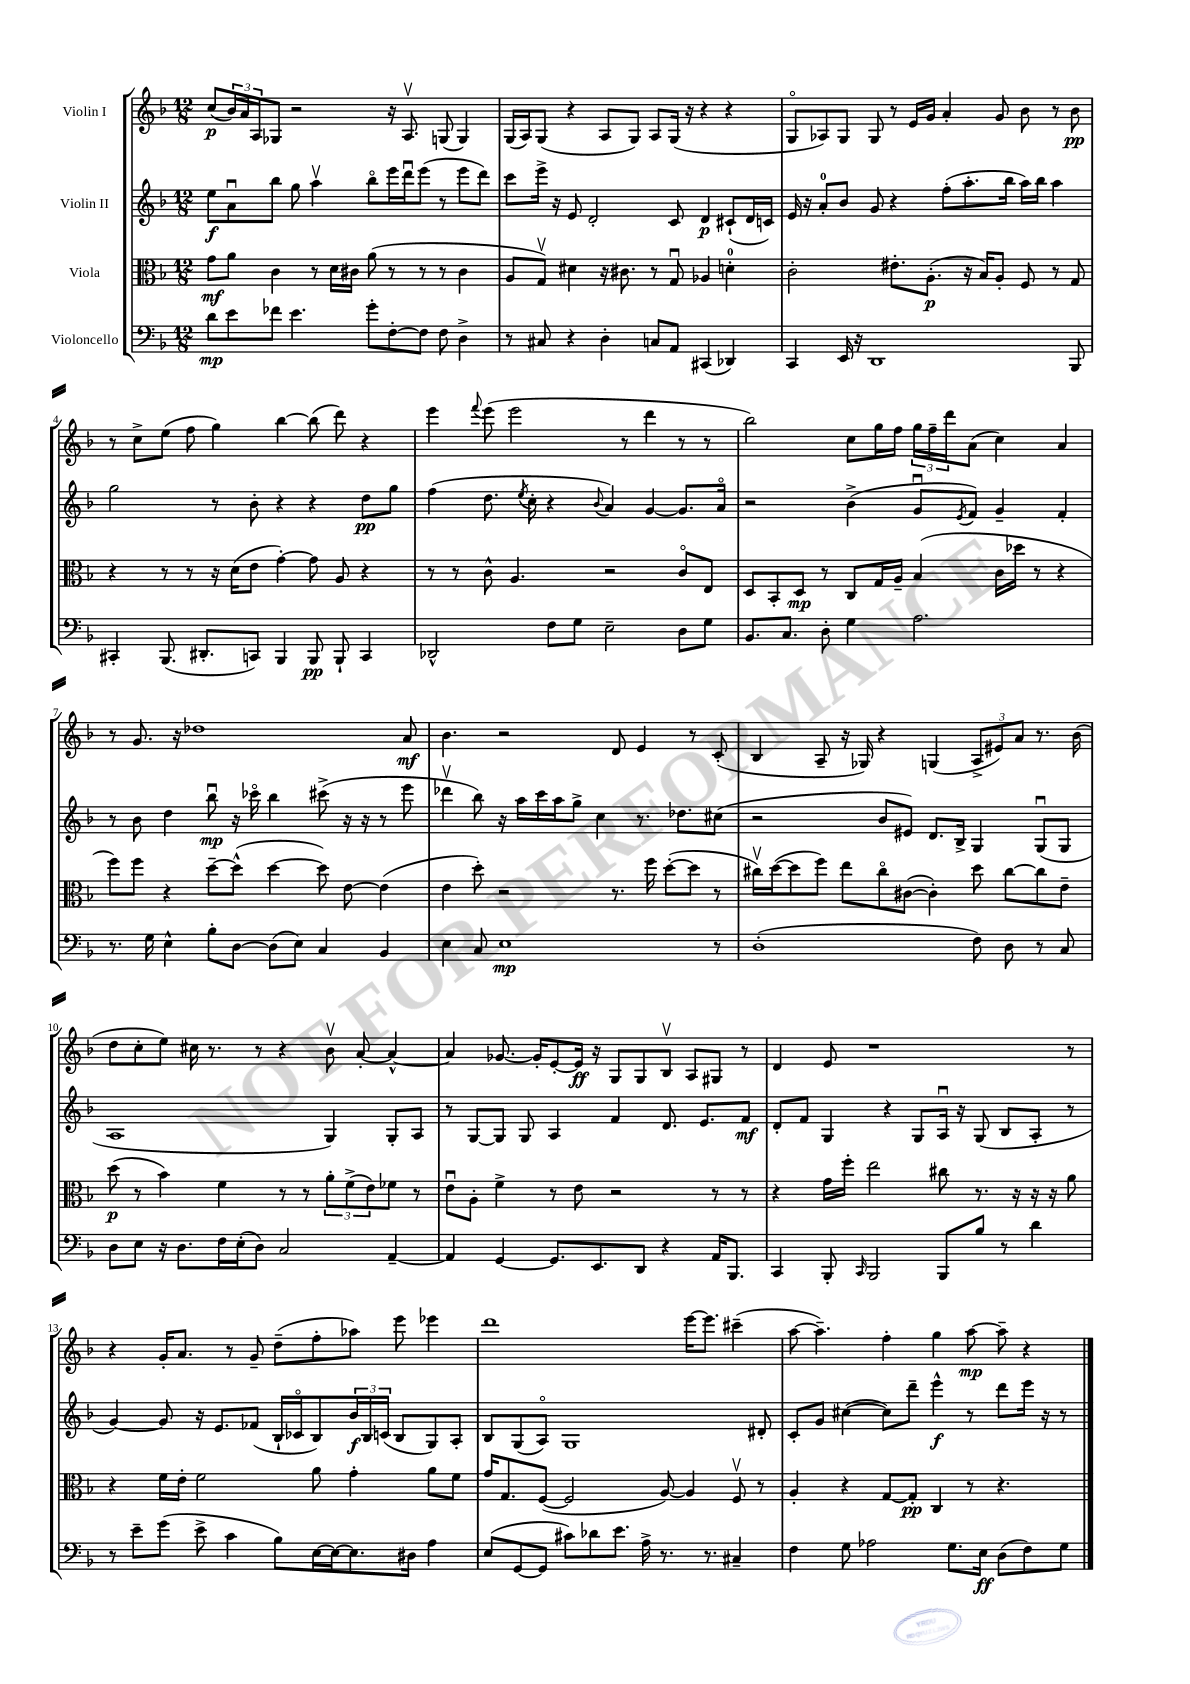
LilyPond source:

<<
\new StaffGroup <<
\new Staff = "s0" \with { instrumentName = "Violin I" } {
    \clef treble \key f \major \numericTimeSignature \time 12/8
    c''8\p( \tuplet 3/2 { bes'16) a'16 a16 } ges8 r2 r16 a8.\upbow g8( g4) |
    g16( a16) g8( r4 a8 g8) a8 g16( r16 r4 r4 |
    g8\flageolet aes8) g8 g8 r8 e'16 g'16 a'4-. g'8 bes'8 r8 bes'8\pp |
    r8 c''8-> e''8( f''8 g''4) bes''4~ bes''8( d'''8) r4 |
    e'''4 \appoggiatura { f'''8 } e'''8( e'''2 r8 d'''4 r8 r8 |
    bes''2) c''8 g''16 f''16 \tuplet 3/2 { g''16 f''16-- d'''16 } a'8( c''4) a'4 |
    r8 g'8. r16 des''1 a'8\mf |
    bes'4. r2 d'8 e'4 r8 c'8-.( |
    bes4 a8-- r16 ges16) r4 g4( \tuplet 3/2 { a8-> eis'8) a'8 } r8. bes'16( |
    d''8 c''8-. e''8) cis''16 r8. r8 r4 bes'8\upbow a'8~-. a'4~-^ |
    a'4 ges'8.~ ges'16-. e'8~-. e'16\ff r16 g8 g8 bes8\upbow a8 gis8 r8 |
    d'4 e'8 r1 r8 |
    r4 g'16-. a'8. r8 g'8-- d''8--( f''8-. aes''8) e'''8 ees'''4 |
    d'''1 e'''16~ e'''8. cis'''4--( |
    a''8~ a''4.--) f''4-. g''4 a''8~\mp a''8-- r4 \bar "|." |
}
\new Staff = "s1" \with { instrumentName = "Violin II" } {
    \clef treble \key f \major \numericTimeSignature \time 12/8
    e''8\f a'8\downbow bes''8 g''8 a''4\upbow bes''8\flageolet e'''16 d'''16\downbow e'''8( r8 e'''8 d'''8) |
    c'''8 e'''16-> r16 e'8 d'2-. c'8 d'4\p cis'8-!( d'16 c'16) |
    e'16 r16 a'8-0-. bes'8 g'8 r4 f''8-.( a''8.-. bes''16 a''16) bes''16 a''4 |
    g''2 r8 bes'8-. r4 r4 d''8\pp g''8 |
    f''4( d''8. \acciaccatura { e''8 } c''16-. r4 \appoggiatura { bes'8 } a'4) g'4~ g'8. a'16\flageolet |
    r2 bes'4->( g'8\downbow \acciaccatura { e'8 } f'8) g'4-- f'4-. |
    r8 bes'8 d''4 bes''8\downbow\mp r16 ces'''16\flageolet bes''4 cis'''8->( r16 r16 r8 e'''8 |
    des'''4\upbow bes''8) r16 a''16 c'''16 a''16 g''8-> c''4 r8. des''8. cis''8( |
    r2 bes'8 eis'8) d'8. bes16-> g4 g8\downbow( g8 |
    a1 g4) g8-. a8 |
    r8 g8~ g8 g8 a4 f'4 d'8. e'8. f'8\mf |
    d'8-. f'8 g4 r4 g8 a16\downbow r16 g8( bes8 a8-. r8 |
    g'4~) g'8 r16 e'8. fes'8( bes16-! ces'16\flageolet bes8) \tuplet 3/2 { bes'16\f bes16 c'16( } bes8 g8) a8-. |
    bes8 g8( a8\flageolet) g1 dis'8-. |
    c'8-. g'8 cis''4~( cis''8) d'''8-- e'''4-^\f r8 d'''8 e'''16 r16 r8 \bar "|." |
}
\new Staff = "s2" \with { instrumentName = "Viola" } {
    \clef alto \key f \major \numericTimeSignature \time 12/8
    g'8\mf a'8 c'4 r8 d'16 cis'16 a'8( r8 r8 r8 cis'4 |
    a8 g8\upbow) dis'4 r16 cis'8. r8 g8\downbow aes4 d'4-0-. |
    c'2-. eis'8.-. a8.-.\p( r16 bes16) a8-. f8 r8 g8 |
    r4 r8 r8 r16 d'16( e'8 g'4~-.) g'8 a8 r4 |
    r8 r8 c'8-^ a4. r2 c'8\flageolet e8 |
    d8 bes,8-. d8\mp r8 c8 g16 a16-- bes4( c'16 des''16 r8 r4 |
    f''8) f''8 r4 d''8~-- d''8-^( d''4~ d''8) e'8~ e'4( |
    e'4 d''8-.) r2 r8. f''16 d''8~-.( d''8 r8 |
    cis''16\upbow) d''16~( d''8 f''8) e''8 cis''8\flageolet cis'8~( cis'4-.) d''8 cis''8~ cis''8 e'8-- |
    d''8\p( r8 bes'4) f'4 r8 r8 \tuplet 3/2 { a'8-. f'8->( e'8) } fes'8 r8 |
    e'8\downbow a8-. f'4-> r8 e'8 r2 r8 r8 |
    r4 g'16 f''16-. e''2 cis''8 r8. r16 r16 r16 a'8 |
    r4 f'16 e'16-. f'2 a'8 g'4-. a'8 f'8 |
    g'16 g8. f8~( f2 a8~) a4 f8\upbow r8 |
    a4-. r4 g8~ g8-.\pp c4 r8 r4. \bar "|." |
}
\new Staff = "s3" \with { instrumentName = "Violoncello" } {
    \clef bass \key f \major \numericTimeSignature \time 12/8
    d'8\mp e'8 fes'8 e'4. g'8-. f8~-. f8 f8 d4-> |
    r8 cis8 r4 d4-. c8 a,8 cis,4( des,4) |
    c,4 e,16 r16 d,1 bes,,8 |
    cis,4-. bes,,8.( dis,8.-. c,8) bes,,4 bes,,8\pp bes,,8-! c,4 |
    des,2-^ f8 g8 e2-- d8 g8 |
    bes,8. c8. d8-. g4 a2. |
    r8. g16 e4-^ bes8-. d8~ d8( e8) c4 bes,4 |
    e4 c8 e1\mp r8 |
    d1-.( f8) d8 r8 c8 |
    d8 e8 r16 d8. f16 e16-.( d8) c2 a,4~-- |
    a,4 g,4~ g,8. e,8. d,8 r4 a,16 bes,,8. |
    c,4 bes,,8-. \grace { c,16 } bes,,2 bes,,8 bes8 r8 d'4 |
    r8 e'8-- g'8( e'8-> c'4 bes8) e16~ e16~ e8. dis16 a4 |
    e8( g,8~ g,8 cis'8) des'8 e'8. a16-> r8. r8. cis4-- |
    f4 g8 aes2 g8. e16\ff d8( f8) g8 \bar "|." |
}
>>
>>
